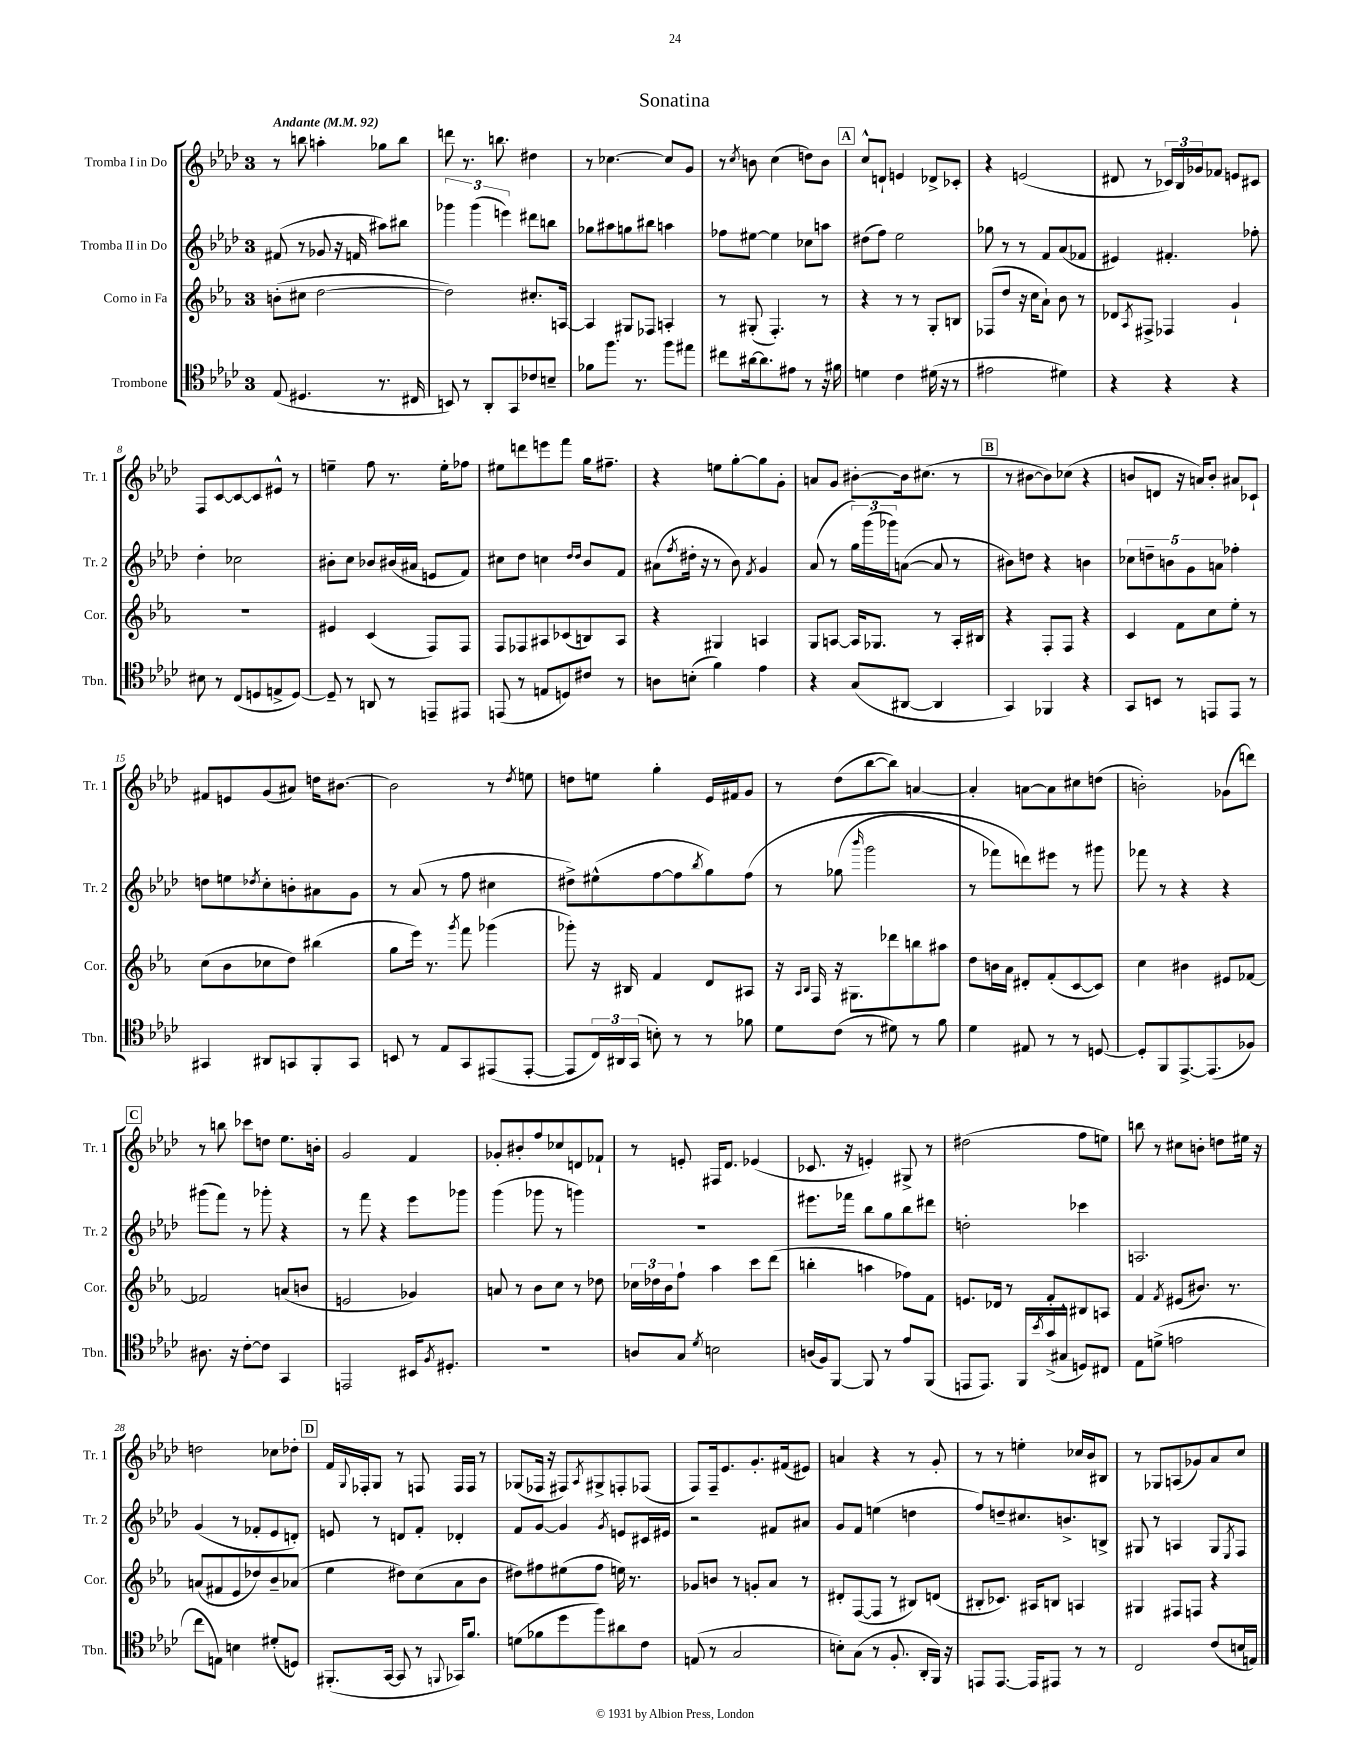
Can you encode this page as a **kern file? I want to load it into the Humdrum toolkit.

**kern	**kern	**kern	**kern
*staff4	*staff3	*staff2	*staff1
*clefC4	*clefG2	*clefG2	*clefG2
*k[b-e-a-d-]	*k[b-e-a-]	*k[b-e-a-d-]	*k[b-e-a-d-]
*M3/4	*M3/4	*M3/4	*M3/4
*MM92	*MM92	*MM92	*MM92
(8E-	(8b'	(8f#	8r
4.D#	8cc#	8r	8bb
.	[2dd	8g-	4aa'
.	.	16r	.
.	.	16f	.
8.r	.	8aa#)	8gg-
.	.	8bb#	8bb
16C#	.	.	.
=	=	=	=
8BB)	2dd])	6ggg-	8ddd
8r	.	.	8.r
.	.	(6ggg-	.
8AA-'	.	.	.
.	.	.	8.bb
.	.	6eee)	.
8GG	.	.	.
8c-	8.cc#'	8ddd#	4dd#
8B~	.	8bb	.
.	[16A	.	.
=	=	=	=
8f-	4A]	8gg-	8r
8.ff	.	8aa#	[4.cc-
.	8G#	8gg	.
8.r	.	.	.
.	8F-	8bb#	.
8ff	4A'	4aa	8cc-]
8ee#	.	.	8g
=	=	=	=
8cc#	8r	8ff-	8r
.	.	.	8qcc
[16a#	(8G#'	[8ee#	8b
8.a#]	.	.	.
.	4.F')	4ee#]	(4cc
8e#	.	.	.
8r	.	8cc-	8dd)
16r	8r	8aa	8b
16f#	.	.	.
=	=	=	=
4d	4r	(8dd#	8cc^^
.	.	8ff)	8d`
4c	8r	2ee-	4e
.	8r	.	.
(16d#	8G'	.	8d-^
16r	.	.	.
8r	8B	.	8c-'
=	=	=	=
2e#	(8F-	8gg-	4r
.	8dd	8r	.
.	16r	8r	(2e
.	16cc	.	.
.	8a-`)	8f	.
4d#)	8b-	(8a-	.
.	8r	8f-	.
=	=	=	=
4r	8d-	4e#)	8d#
.	8qA-	.	.
.	8F#^	.	8r
4r	4F-	4.f#'	24c-)
.	.	.	24B-
.	.	.	24g-
.	.	.	8f-
4r	4g`	.	8e
.	.	8ff-'	8c#
=	=	=	=
8B#	2.r	4dd-'	8F
8r	.	.	[8c
(8C	.	2cc-	8c_
8D	.	.	8c]
8E^	.	.	8e#^^
[8D)	.	.	8r
=	=	=	=
8D~]	4e#	8b#'	4ee~
8r	.	8cc	.
8AA	(4c	8b-	8ff
8r	.	(16b#	8.r
.	.	16a#	.
8EE~	8F)	8e	.
.	.	.	16ee'
8EE#	8F	8f)	8ff-
=	=	=	=
(8EE	8F	8cc#	8ee#
8r	8F-	8dd-	8ddd
8E	8A#	4cc	8eee
8D)	(8c-	.	8fff
.	.	16qqdd-	.
.	.	16qqdd-	.
8c#	8B)	8b-	16gg
.	.	.	8.ff#~
8r	8A#	8f	.
=	=	=	=
8A	4r	(8a#	4r
.	.	8qff	.
(8B'	.	16dd#'	.
.	.	16r	.
4f)	4G#	8r	8ee
.	.	8b-)	[8gg'
.	.	8qf	.
4e-	4A	4g	8gg]
.	.	.	8g'
=	=	=	=
4r	8G	(8a-	8a
.	[8A	8r	8g
(8G	16A]	24gg)	[8b#'
.	.	(24ggg	.
.	8.G-	.	.
.	.	24ggg-)	.
[8AA#	.	([8a	16b#]
.	.	.	(8.cc#
4AA#]	8r	8a]	.
.	16A'	8r	8r
.	16B#	.	.
=	=	=	=
4GG)	4r	8b#)	8r
.	.	8dd	[8b#
4FF-	8F'	4r	8b#])
.	8F	.	(8cc-
4r	4r	4b	4r
=	=	=	=
8GG	4c	10cc-	8b
.	.	10dd~	.
8BB	.	.	8d
.	.	10b	.
8r	8f	.	16r
.	.	10g	.
.	.	.	16a)
8EE	8cc	.	8b'
.	.	10a	.
8EE	8ee-'	4ff-'	8a#
8r	8r	.	8c-`
=	=	=	=
4GG#	(8cc	8dd	8f#
.	8b-	8ee	8e
.	.	8qdd-	.
8AA#	8cc-	8cc'	(8g
8GG	8dd)	8b'	8a#)
8FF'	(4bb#	8a#	16dd
.	.	.	[8.b#
8GG	.	8g	.
=	=	=	=
8BB	8gg	8r	2b#]
8r	16eee-)	(8a-	.
.	8.r	.	.
8E-	.	8r	.
.	8qggg	.	.
8GG	8fff	8ff	.
(8EE#	(4ggg-	4cc#	8r
.	.	.	8qdd-
[8EE#'	.	.	8ee
=	=	=	=
8EE#]	8ggg-')	8dd#^)	8dd
24C)	16r	(8ee#^^	8ee
24AA#	.	.	.
.	16B#	.	.
(24GG	.	.	.
8B')	4f	[8ff	4gg'
8r	.	8ff]	.
.	.	8qbb-	.
8r	8d	8gg)	16e-
.	.	.	16f#
8f-	8A#	&(8ff	8g
=	=	=	=
8d-	16r	8r	8r
.	16qqA-	.	.
.	16qqB-	.	.
.	16F	.	.
(8c	16r	(8gg-	(8dd-
.	8.G#	.	.
.	.	16qqbbb-	.
8r	.	2ggg	[8bb-
8d#)	8ddd-	.	8bb-])
8r	8bb	.	[4a
8f	8aa#	.	.
=	=	=	=
4d-	8dd	8r	4a']
.	16b	8fff-)	.
.	16a-	.	.
8E#	8d#'	8ddd&)	[8a
8r	(8f'	8eee#	8a]
8r	[8c	8r	8cc#
[8D	8c])	8ggg#	(8dd
=	=	=	=
8D']	4cc	8fff-	2b')
8FF	.	8r	.
[8.EE-^	4b#	4r	.
(8.EE-]	.	.	.
.	8e#	4r	(8g-
8F-)	[8f-	.	8ddd)
=	=	=	=
8.A#	2f-]	(8ggg#	8r
.	.	8fff)	8bb
16r	.	.	.
[8c'	.	8r	8ccc-
8c]	.	8ggg-'	8dd
4GG	(8a	4r	8.ee-
.	8b	.	.
.	.	.	16b'
=	=	=	=
2EE	2e	8r	2g
.	.	8fff	.
.	.	4r	.
16BB#	4g-)	8eee-	4f
8qF	.	.	.
8.D#'	.	.	.
.	.	8ggg-	.
=	=	=	=
2.r	8a	(4ggg	8g-'
.	8r	.	8b#'
.	8b-	8ggg-	8ff
.	8cc	8r	8cc-
.	8r	4ggg)	8d
.	8dd-	.	8f-`
=	=	=	=
8A	24cc-	2.r	8r
.	24dd-	.	.
.	24b-	.	.
8G	8ff`	.	8e'
8qd-	.	.	.
2B	4aa-	.	16F#
.	.	.	8.d-
.	8ccc	.	(4e-
.	(8ddd	.	.
=	=	=	=
(16A	4bb'	8.eee#	8.c-
16F)	.	.	.
[8FF	.	.	.
.	.	16fff-	16r
8FF]	4aa	8bb-	4e')
8r	.	8gg	.
8e-	8ff-)	8bb-	8G#^
(8FF	8f	8ddd#	8r
=	=	=	=
8EE	8.e	2dd'	(2dd#
8.EE)	.	.	.
.	16d-	.	.
.	8r	.	.
16FF	.	.	.
8qb-	.	.	.
(16g^	8f'	.	.
16G#^^	.	.	.
8D)	8B#	4ccc-	8ff
8C#	8A	.	8ee)
=	=	=	=
8E-	4f	2.A	8bb
(8d^	.	.	8r
.	8qf	.	.
2e	(8e#	.	8cc#
.	8.b#)	.	8b'
.	.	.	8dd
.	8.r	.	.
.	.	.	16ee#
.	.	.	16r
=	=	=	=
8cc	(8a	(4g	2dd
8E)	8f#	.	.
4B	8e-	8r	.
.	8dd-)	8f-'	.
(8d#'	8b-~	8e-	8cc-
8D)	(8a-	8d')	8dd-'
=	=	=	=
(8.FF#'	4ee-	8e	16f
.	.	.	8qqG
.	.	.	16F-'
.	.	8r	8G
[16GG	.	.	.
8GG]	8dd#)	8d	8r
8r	(8cc	8f'	8F
8qqFF	.	.	.
16GG-)	8a-	4d-'	16F
8.f	.	.	16F
.	8b-	.	8r
=	=	=	=
(8d	8dd#)	8f	(8G-
8f-	8ff#	[8g	16F-
.	.	.	16r
8dd-	(8ee#	4g]	8F#)
.	.	.	8qA-
8ff)	8ff#	.	8G#^
.	.	8qg	.
8a#	16ee)	8e	8F'
.	8.r	.	.
8c	.	16c#	(8F-
.	.	16e#	.
=	=	=	=
(8E	8g-	2r	8F)
8r	8b	.	16F~
.	.	.	8.e-
2G	8r	.	.
.	8g'	.	8.g'
.	8a-	8f#	.
.	.	.	(16f#
.	8r	8a#	8e#)
=	=	=	=
8B')	8d#'	8g	4a
(8G	([8F	8f	.
8r	8F]	(4ee	4r
8.F'	8r	.	.
.	8B#)	4dd	8r
16AA-'	.	.	.
16FF)	(8d	.	8g'
16r	.	.	.
=	=	=	=
8EE	8B#'	8ff)	8r
[8.EE	8.c-)	8dd~	8r
.	.	8.cc#	4ee'
16EE]	16A#	.	.
8EE#	8B	.	.
.	.	8.b^	.
8r	4A	.	16cc-
.	.	.	16b-
8r	.	8B^	8B#
=	=	=	=
2C	4G#	8G#	8r
.	.	8r	8G-
.	8F#	4A	(8A
.	8F	.	8g-)
(8c	4r	8G#	8a-
.	.	8qE-	.
16B	.	8F	8cc
16E)	.	.	.
==	==	==	==
*-	*-	*-	*-
